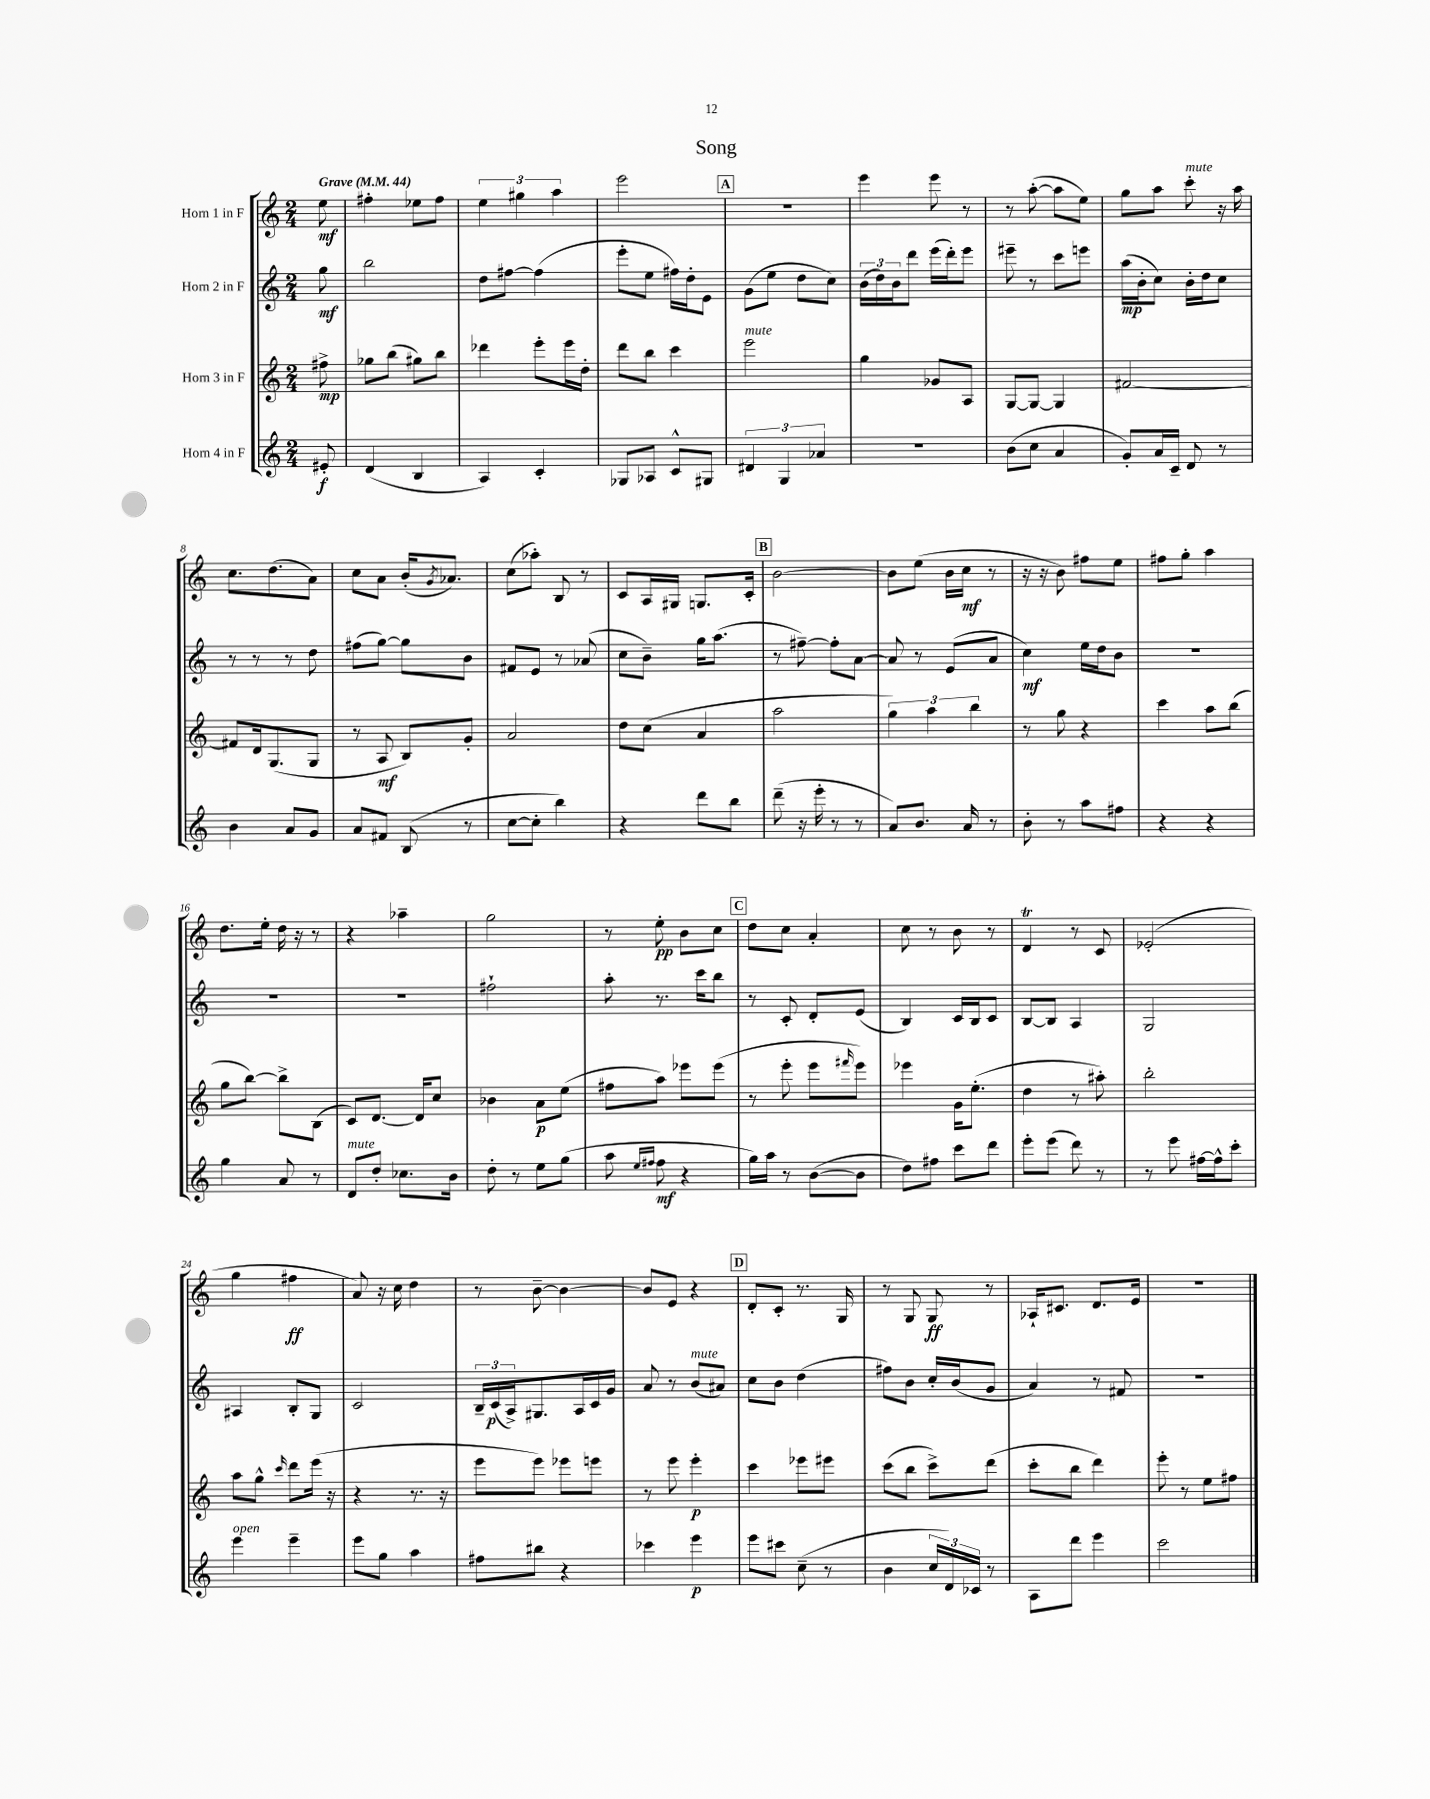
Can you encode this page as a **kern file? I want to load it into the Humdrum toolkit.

**kern	**kern	**kern	**kern
*staff4	*staff3	*staff2	*staff1
*clefG2	*clefG2	*clefG2	*clefG2
*k[]	*k[]	*k[]	*k[]
*M2/4	*M2/4	*M2/4	*M2/4
*MM44	*MM44	*MM44	*MM44
8e#'/	8ff#^\	8gg\	8ee\
=	=	=	=
(4d/	8gg-\L	2bb\	4ff#'\
.	(8bb\J	.	.
4B/	8gg#\L)	.	8ee-\L
.	8bb\J	.	8ff#\J
=	=	=	=
4A/)	4ddd-\	8dd\L	6ee\
.	.	[8ff#\J	.
.	.	.	6gg#\
4c'/	8eee'\L	(4ff#\]	.
.	.	.	6aa\
.	16eee\L	.	.
.	16dd'\JJ	.	.
=	=	=	=
8G-/L	8ddd\L	8eee'\L	2eee\
8A-/J	8bb\J	8ee\J	.
8c^^/L	4ccc\	16ff#\LL)	.
.	.	16dd'\J	.
8G#/J	.	8e\J	.
=	=	=	=
6d#/	2eee\	(8g\L	2r
.	.	8ee\J	.
6G/	.	.	.
.	.	8dd\L	.
6a-/	.	.	.
.	.	8cc\J)	.
=	=	=	=
2r	4gg\	(24b\LL	4eee\
.	.	24dd\)	.
.	.	24b\J	.
.	.	8ddd\J	.
.	8g-/L	(16eee\LL	8eee\
.	.	16ddd'\J)	.
.	8A/J	8eee\J	8r
=	=	=	=
(8b\L	[8G/L	8eee#~\	8r
8cc\J	8G/_J	8r	([8aa'\
4a/	4G/]	8ccc\L	8aa\]L
.	.	8eee\J	8ee\J)
=	=	=	=
8g'/L)	[2f#/	(16aa\LL	8gg\L
.	.	16b'\J	.
16a/L	.	8cc\J)	8aa\J
16c~/JJ	.	.	.
8d/	.	16b'\LL	8ccc'\
.	.	16dd\J	.
8r	.	8cc\J	16r
.	.	.	16aa\
=	=	=	=
4b\	8f#/]L	8r	8.cc\L
.	16d/k	8r	.
.	(8.G/	.	(8.dd\
8a/L	.	8r	.
8g/J	8G/J	8dd\	8a\J)
=	=	=	=
8a/L	8r	(8ff#\L	8cc\L
8f#/J	8A/	[8gg\J)	8a\J
(8B/	8B/L)	8gg\]L	(16b'/LK
.	.	.	8qg/
.	.	.	8.a-/J)
8r	8g'/J	8b\J	.
=	=	=	=
[8cc\L	2a/	8f#/L	(8cc\L
8cc'\]J	.	8e/J	8aa-'\J)
4bb\)	.	8r	8B/
.	.	(8a-/	8r
=	=	=	=
4r	8dd\L	8cc\L	8c/L
.	(8cc\J	8b~\J)	16A/L
.	.	.	16G#/JJ
8ddd\L	4a/	16gg\LK	8.G/L
.	.	(8.aa\J	.
8bb\J	.	.	.
.	.	.	16c'/Jk
=	=	=	=
(8ddd~\	2aa\	8r	[2b\
16r	.	[8ff#~\)	.
16eee'\	.	.	.
8r	.	8ff#'\]L	.
8r	.	[8a\J	.
=	=	=	=
8a/L)	6gg\)	8a/]	8b\]L
8.b/J	.	8r	(8ee\J
.	6aa\	.	.
.	.	(8e/L	16b\LL
16a/	.	.	16cc\JJ
.	6bb\	.	.
8r	.	8a/J	8r
=	=	=	=
8b'\	8r	4cc\)	16r
.	.	.	16r
8r	8gg\	.	8b\)
8aa\L	4r	16ee\LL	8ff#\L
.	.	16dd\J	.
8ff#\J	.	8b\J	8ee\J
=	=	=	=
4r	4ccc\	2r	8ff#\L
.	.	.	8gg'\J
4r	8aa\L	.	4aa\
.	(8bb\J	.	.
=	=	=	=
4gg\	8gg\L	2r	8.dd\L
.	[8bb\J)	.	.
.	.	.	16ee'\Jk
8a/	8bb^\]L	.	16dd\
.	.	.	16r
8r	(8B\J	.	8r
=	=	=	=
8d/L	8c/L)	2r	4r
8dd'/J	[8.d/J	.	.
8.cc-\L	.	.	4aa-~\
.	16d/]LK	.	.
.	8cc/J	.	.
16b\Jk	.	.	.
=	=	=	=
8dd'\	4b-\	2ff#`\	2gg\
8r	.	.	.
8ee\L	8a\L	.	.
(8gg\J	(8ee\J	.	.
=	=	=	=
8aa\	8ff#\L	8aa'\	8r
16qqee/LL	.	.	.
16qqff#/JJ	.	.	.
8ff#\	8aa\J)	8.r	8ee'\
4r	8eee-\L	.	8b\L
.	.	16ccc\LK	.
.	(8eee-\J	8bb\J	8cc\J
=	=	=	=
16gg\LL)	8r	8r	8dd\L
16aa\JJ	.	.	.
8r	8eee'\	8c'/	8cc\J
([8b\L	8eee\L	8d'/L	4a'/
.	16qqfff#/	.	.
8b\]J	8eee\J)	(8e/J	.
=	=	=	=
8dd\L)	4eee-\	4B/)	8cc\
8ff#\J	.	.	8r
8ccc\L	16g\LK	16c/LL	8b\
.	(8.ee'\J	16B/J	.
8ddd\J	.	8c/J	8r
=	=	=	=
8eee'\L	4dd\	[8B/L	4d/
(8eee\J	.	8B/]J	.
8ddd\)	8r	4A/	8r
8r	8aa#'\)	.	8c/
=	=	=	=
8r	2bb'\	2G/	(2e-'/
8eee\	.	.	.
[16ff#\LL	.	.	.
16ff#^^\]J	.	.	.
8ccc'\J	.	.	.
=	=	=	=
4eee\	8aa\L	4A#/	4gg\
.	8gg^^\J	.	.
.	16qqccc/	.	.
4eee~\	8ddd\L	8B'/L	4ff#\
.	(16eee\Jk	8G/J	.
.	16r	.	.
=	=	=	=
8eee\L	4r	2c/	8a/)
8gg\J	.	.	16r
.	.	.	16cc\
4aa\	8.r	.	4dd\
.	16r	.	.
=	=	=	=
8ff#\L	8eee\L	24B~/LL	8r
.	.	(24c/	.
.	.	24A^/J)	.
8bb#\J	8eee\J)	8.G#/	[8b~\
4r	8eee-\L	.	4b\_
.	.	16A/L	.
.	8eee\J	16c/	.
.	.	16g/JJ	.
=	=	=	=
4ccc-\	8r	8a/	8b/]L
.	8eee\	8r	8e/J
4eee\	4eee'\	(8b/L	4r
.	.	8a#/J)	.
=	=	=	=
8eee\L	4ccc\	8cc\L	8d'/L
8ccc#\J	.	8b\J	8c'/J
(8cc~\	8eee-\L	(4dd\	8.r
8r	8eee#\J	.	.
.	.	.	16G/
=	=	=	=
4b\	(8ccc\L	8ff#\L)	8r
.	8bb\J	8b\J	8G/
24cc/LL	8ccc^\L)	16cc'/LL	8G/
24d/)	.	.	.
.	.	(16b/J	.
24c-/JJ	.	.	.
8r	(8ddd\J	8g/J	8r
=	=	=	=
8A\L	8ccc'\L	4a/)	16A-`/LK
.	.	.	8.c#/J
8ddd\J	8bb\J	.	.
4eee\	4ddd\)	8r	8.d/L
.	.	8f#/	.
.	.	.	16e/Jk
=	=	=	=
2ccc\	8eee'\	2r	2r
.	8r	.	.
.	8ee\L	.	.
.	8ff#\J	.	.
==	==	==	==
*-	*-	*-	*-
